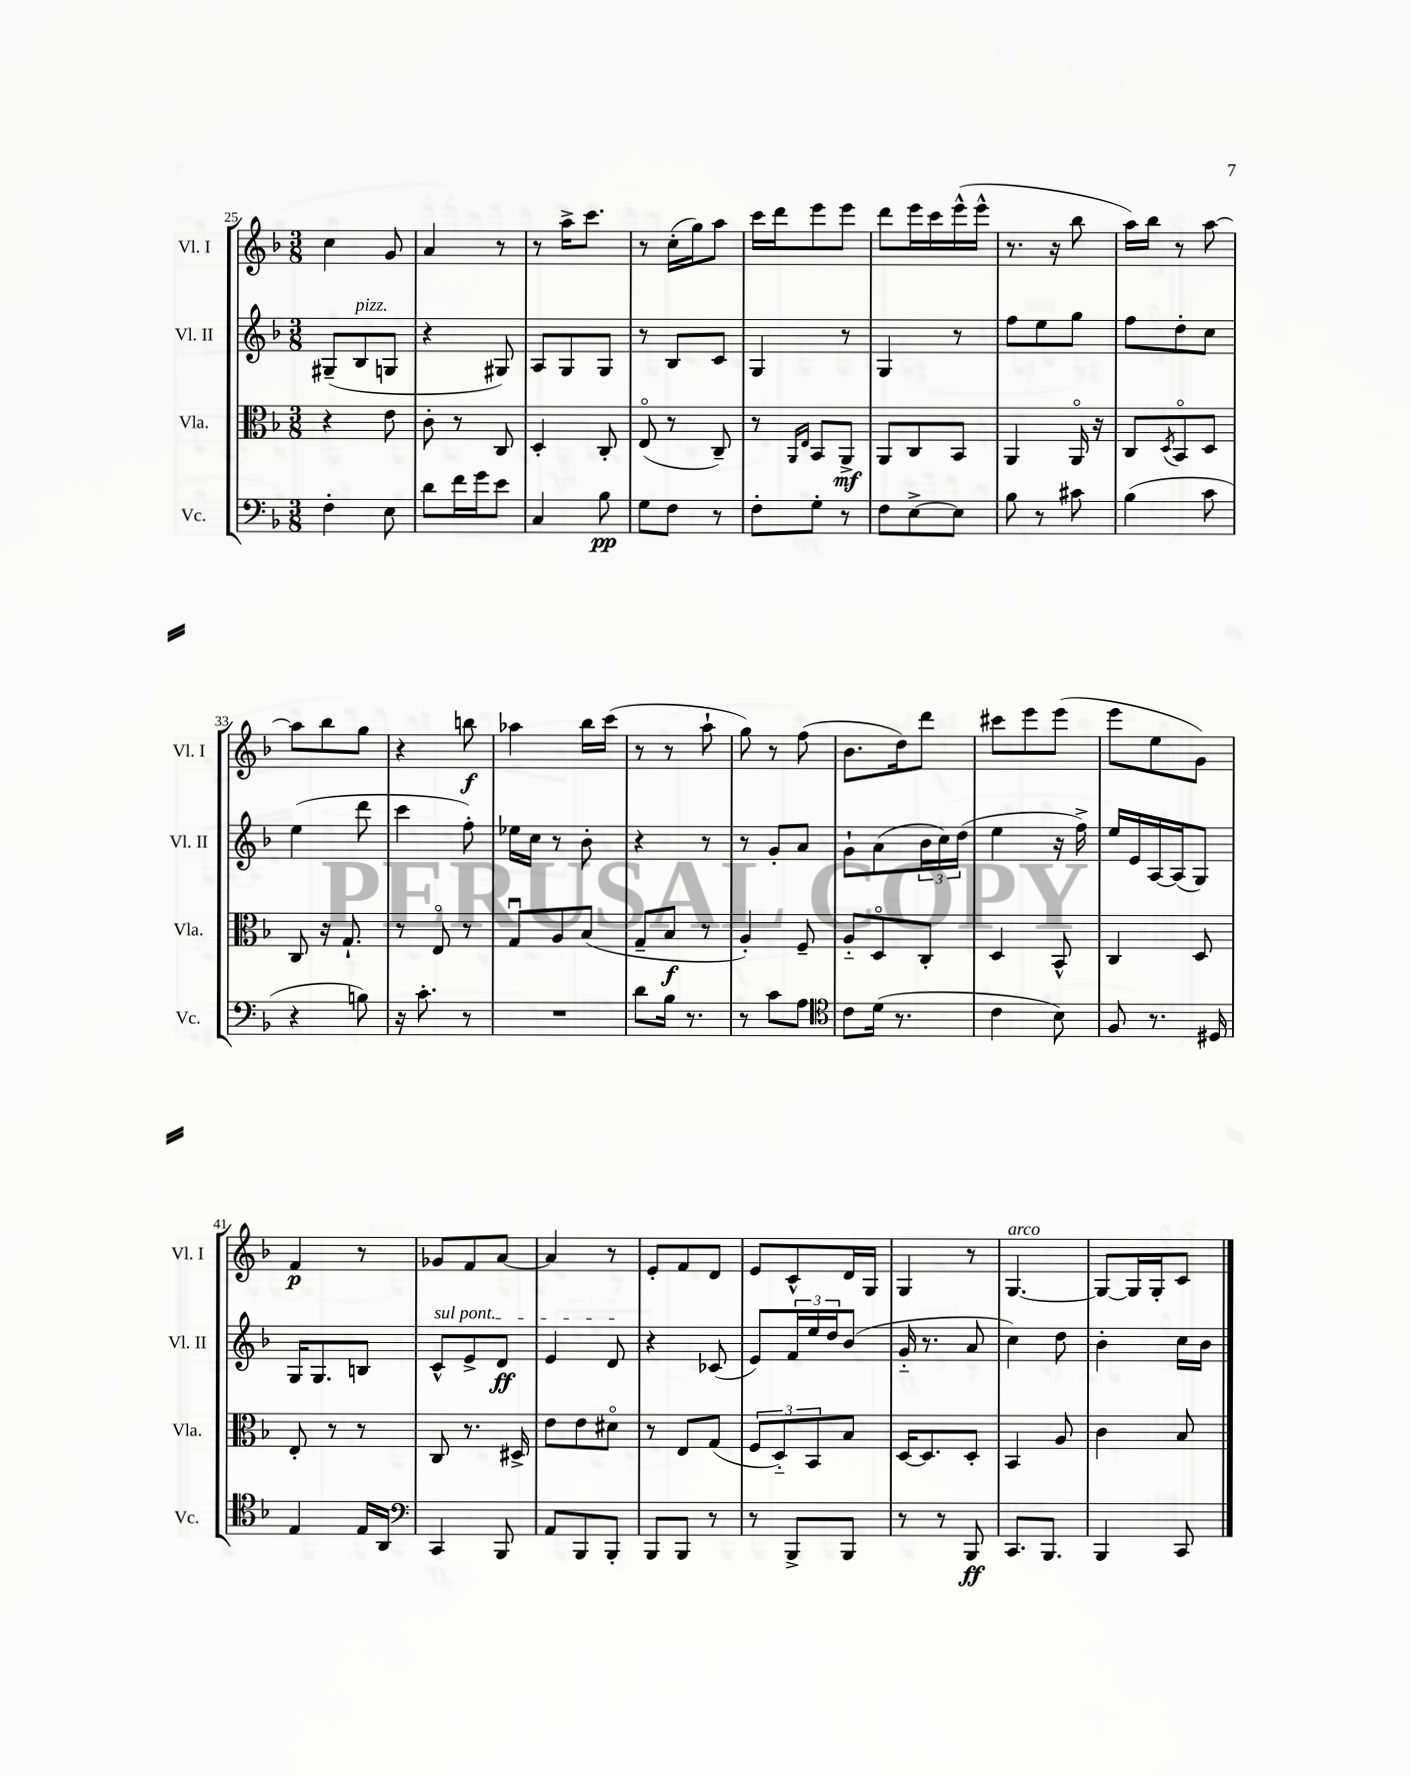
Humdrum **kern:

**kern	**kern	**kern	**kern
*staff4	*staff3	*staff2	*staff1
*clefF4	*clefC3	*clefG2	*clefG2
*k[b-]	*k[b-]	*k[b-]	*k[b-]
*M3/8	*M3/8	*M3/8	*M3/8
4F'	4r	(8G#~	4cc
.	.	8B-	.
8E	8e	8G	8g
=	=	=	=
8d	8c'	4r	4a
16f	8r	.	.
16g	.	.	.
8e	8C	8G#)	8r
=	=	=	=
4C	4D'	8A	8r
.	.	8G	16aa^
.	.	.	8.ccc
8B-	8C'	8G	.
=	=	=	=
8G	(8Eo	8r	8r
8F	8r	8B-	(16cc'
.	.	.	16gg)
8r	8C~)	8c	8aa
=	=	=	=
8F'	8r	4G	16ccc
.	.	.	16ddd
.	16qqAA	.	.
.	16qqE	.	.
8G'	8BB-	.	8eee
8r	8AA^	8r	8eee
=	=	=	=
8F	8AA	4G	8ddd
[8E^	8C	.	16eee
.	.	.	16ccc
8E]	8BB-	8r	(16eee^^
.	.	.	16eee^^
=	=	=	=
8B-	4AA	8ff	8.r
8r	.	8ee	.
.	.	.	16r
8c#	16AAo	8gg	8bb-
.	16r	.	.
=	=	=	=
(4B-	8C	8ff	16aa)
.	.	.	16bb-
.	8qD	.	.
.	8BB-o	8dd'	8r
8c	8D	8cc	[8aa
=	=	=	=
4r	8C	(4ee	8aa]
.	16r	.	8bb-
.	8.G`	.	.
8B)	.	8ddd	8gg
=	=	=	=
16r	8r	4ccc	4r
8.c'	.	.	.
.	8Eo	.	.
8r	8r	8ff')	8bb
=	=	=	=
4.r	8Gu	16ee-	4aa-
.	.	16cc	.
.	8A	8r	.
.	(8B-	8b-'	16bb-
.	.	.	(16ccc
=	=	=	=
8d	8G~	4r	8r
16B-	8B-	.	8r
8.r	.	.	.
.	8r	8r	8aa`
=	=	=	=
8r	4A')	8r	8gg)
8c	.	8g'	8r
8A	8F~	8a	(8ff
=	=	=	=
*clefC4	*	*	*
8c	8A'~	8g`	8.b-
(16d	8Do	(8a	.
8.r	.	.	16dd)
.	8C'	24b-	8ddd
.	.	24cc)	.
.	.	(24dd	.
=	=	=	=
4c	4D	4ee	8ccc#
.	.	.	8eee
8B-)	8BB-^^	16r	(8eee
.	.	16ff^)	.
=	=	=	=
8F	4C	16ee	8eee
.	.	16e	.
8.r	.	[16A	8ee
.	.	(16A]	.
.	8D	8G)	8g)
16D#	.	.	.
=	=	=	=
4E	8E'	16G	4f
.	.	8.G	.
.	8r	.	.
16E	8r	8B	8r
16AA	.	.	.
=	=	=	=
*clefF4	*	*	*
4CC	8C	8c^^	8g-
.	8.r	8e^	8f
8BBB-	.	8d	[8a
.	16D#^	.	.
=	=	=	=
8AA	8e	4e	4a]
8BBB-	8e	.	.
8BBB-'	8d#o	8d	8r
=	=	=	=
8BBB-	8r	4r	8e'
8BBB-	8E	.	8f
8r	(8G	(8c-	8d
=	=	=	=
8r	12F	8e)	8e
.	12D'~)	.	.
8BBB-^	.	24f	8c^^
.	12BB-	24ee	.
.	.	24dd	.
8BBB-	8B-	(8b-	16d
.	.	.	16G
=	=	=	=
8r	[16D	16g'~	4G
.	8.D]	8.r	.
8r	.	.	.
8BBB-	8D'	8a	8r
=	=	=	=
8.CC	4BB-	4cc)	[4.G
8.BBB-	.	.	.
.	8A	8dd	.
=	=	=	=
4BBB-	4c	4b-'	8G_
.	.	.	16G]
.	.	.	16G'
8CC	8B-	16cc	8c
.	.	16b-	.
==	==	==	==
*-	*-	*-	*-
